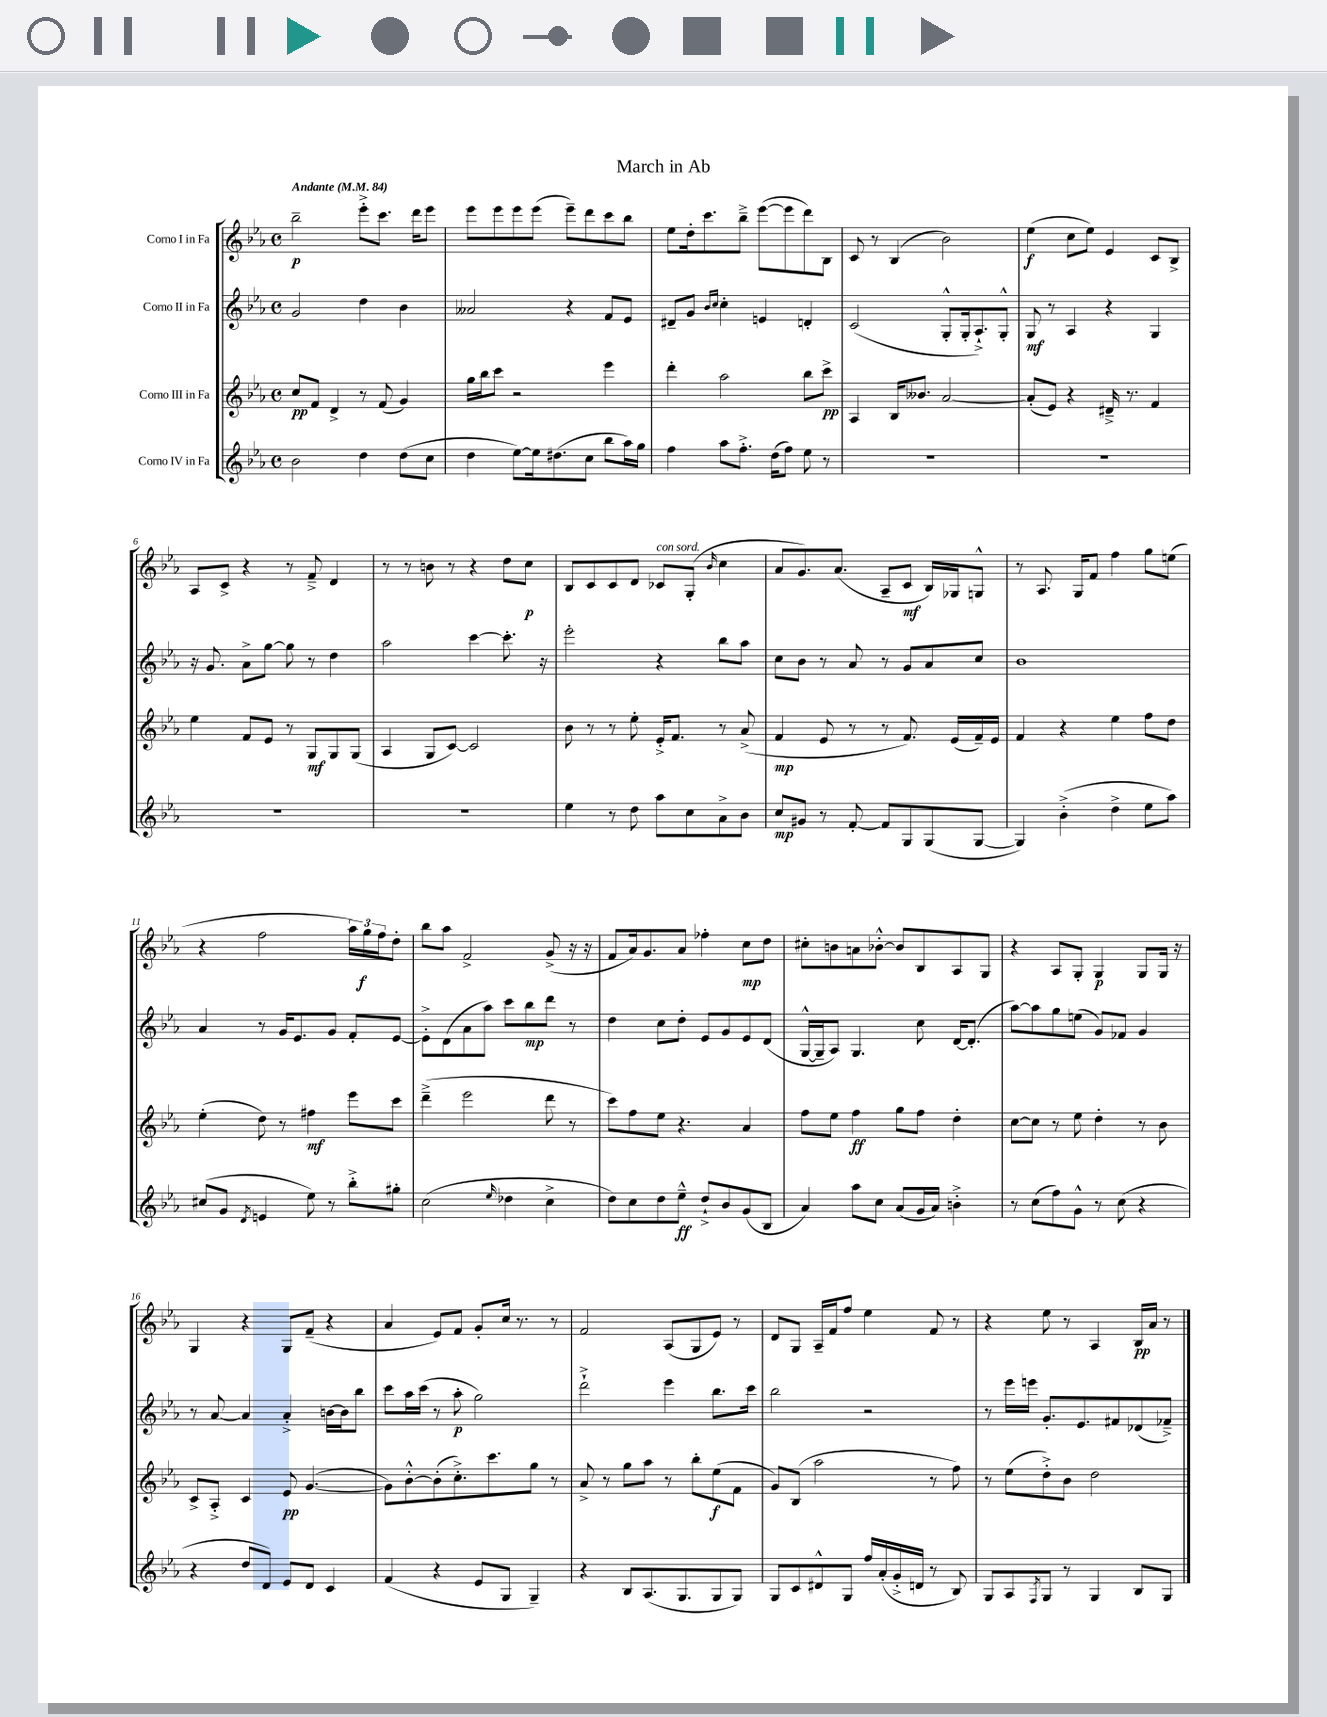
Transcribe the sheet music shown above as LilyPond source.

\header { title = "March in Ab" }
<<
\new StaffGroup <<
\new Staff = "s0" \with { instrumentName = "Corno I in Fa" } {
    \clef treble \key ees \major \defaultTimeSignature \time 4/4 \tempo "Andante" 4 = 84
    bes''2--\p ees'''8-.-> c'''8. d'''16 ees'''8 |
    ees'''8 ees'''8 ees'''8 ees'''8( ees'''8--) d'''8 c'''8 bes''8 |
    ees''8 d''16-. c'''8. bes''8---> ees'''8~( ees'''8 d'''8) bes8 |
    c'8 r8 bes4( bes'2) |
    ees''4\f( c''8 ees''8) ees'4 c'8 bes8-> |
    aes8 c'8-> r4 r8 f'8---> d'4 |
    r8 r8 b'8 r8 r4 d''8 c''8\p |
    bes8 c'8 c'8 d'8 ces'8^\markup { \italic "con sord." } g8-.( \grace { bes'16 } c''4 |
    aes'8 g'8.) aes'8.( aes8-- c'8\mf bes16) ges16 g8-^ |
    r8 aes8. g16 f'8 f''4 g''8 e''8( |
    r4 f''2 \tuplet 3/2 { aes''16) g''16\f f''16 } d''8-. |
    bes''8 aes''8 f'2-> g'8->( r16 r16 |
    f'8 aes'16) g'8. aes'8 fes''4-. c''8\mp d''8 |
    cis''8-. b'8 a'8 bes'8~-.-^ bes'8 bes8 aes8 g8 |
    r4 aes8 g8-. g4\p g8 g16 r16 |
    g4 r4 g8 f'8--( r4 |
    aes'4 ees'8) f'8 g'8-. c''16 r8. r8 |
    f'2 aes8( g8 ees'8) r8 |
    d'8 g8 aes16-- f'16 f''8 ees''4 f'8 r8 |
    r4 ees''8 r8 aes4 bes16\pp aes'16 r8 \bar "|." |
}
\new Staff = "s1" \with { instrumentName = "Corno II in Fa" } {
    \clef treble \key ees \major \defaultTimeSignature \time 4/4
    g'2 d''4 bes'4 |
    aeses'2 r4 f'8 ees'8 |
    dis'8-- g'8 \grace { bes'16 c''16 } c''4-. e'4 d'4-. |
    c'2( g8-.-^ g16-. aes8.-!->) g8-.-^ |
    g8\mf r8 aes4 r4 g4 |
    r16 g'8. aes'8-> g''8~ g''8 r8 d''4 |
    aes''2 c'''4~ c'''8.-. r16 |
    ees'''2-. r4 bes''8 aes''8 |
    c''8 bes'8 r8 aes'8 r8 g'8 aes'8 c''8 |
    bes'1 |
    aes'4 r8 g'16 ees'8. g'8 f'8-. ees'8~ |
    ees'8-.-> d'8( aes'8 aes''8) c'''8 bes''8\mp d'''8 r8 |
    d''4 c''8 d''8-. ees'8 g'8 ees'8 d'8( |
    g16~-^ g16-- aes8) g4. c''8 d'16~ d'8.-.( |
    aes''8~) aes''8 g''8 e''8( g'8) fes'8 g'4 |
    r8 aes'8~ aes'4 aes'4-.-> b'16~ b'16 bes''8 |
    c'''8 aes''16 c'''16( r8 aes''8-.\p g''2) |
    d'''2-!-> ees'''4 bes''8. c'''16 |
    bes''2 r2 |
    r8 ees'''16 e'''16 g'8.-. ees'8. fis'8 des'8( fes'8--->) \bar "|." |
}
\new Staff = "s2" \with { instrumentName = "Corno III in Fa" } {
    \clef treble \key ees \major \defaultTimeSignature \time 4/4
    c''8\pp f'8 d'4-> r8 f'8( g'4) |
    g''16 bes''16 c'''8 r2 ees'''4 |
    d'''4-. aes''2 bes''8 c'''8->\pp |
    aes4 bes16 beses'8. aes'2~ |
    aes'8-.( ees'8) r4 dis'16---> r8. f'4 |
    ees''4 f'8 ees'8 r8 g8\mf g8 g8( |
    aes4 g8 c'8~) c'2 |
    bes'8 r8 r8 ees''8-. ees'16-.-> f'8. r8 aes'8->( |
    f'4\mp ees'8 r8 r8 f'8.) ees'16( f'16--) ees'16 |
    f'4 r4 ees''4 f''8 d''8 |
    ees''4-.( d''8) r8 fis''4\mf ees'''8 c'''8 |
    d'''4--->( ees'''2 d'''8 r8 |
    c'''8) f''8 ees''8 r4. aes'4 |
    f''8 ees''8 f''4\ff g''8 f''8 d''4-. |
    c''8~ c''8 r8 ees''8 d''4-. r8 bes'8 |
    c'8-> aes8-.-> c'4 ees'8\pp g'4.~( |
    g'8) bes'8~-.-^ bes'8-.( c''8.-.->) c'''8. g''8 r8 |
    aes'8-> r8 g''8 aes''8 r8 bes''8-. ees''8\f( f'8 |
    g'8) bes8( aes''2 r8 f''8) |
    r8 ees''8( d''8-.->) bes'8 d''2 \bar "|." |
}
\new Staff = "s3" \with { instrumentName = "Corno IV in Fa" } {
    \clef treble \key ees \major \defaultTimeSignature \time 4/4
    bes'2 d''4 d''8( c''8 |
    d''4 ees''8~) ees''16 dis''8.( c''8 bes''8 aes''16) g''16 |
    f''4 aes''8 f''8.-.-> d''16( f''8) ees''8 r8 |
    R1 |
    R1 |
    R1 |
    R1 |
    ees''4 r8 d''8 aes''8 c''8 aes'8-> bes'8 |
    c''8\mp gis'8 r8 f'8~-. f'8 g8 g8( g8~ |
    g4) bes'4-.->( d''4-> ees''8 aes''8) |
    cis''8( g'8 \acciaccatura { d'8 } e'4 ees''8) r8 bes''8-.-> gis''8-. |
    c''2( \grace { ees''16 } des''4 c''4-> |
    d''8) c''8 d''8 ees''8---^\ff d''8-!-> bes'8 g'8( bes8 |
    aes'4) aes''8 c''8 aes'8( g'16 aes'16) b'4-.-> |
    r8 c''8( f''8) g'8-^ r8 c''8( r4 |
    r4 d''8 d'8) ees'8 d'8 c'4 |
    f'4( r4 ees'8 g8 g4--) |
    r4 bes8 aes8.( g8. g8 g8) |
    g8 c'8 dis'8-^ g8 f''16 aes'16-.( g'16-.-> d'16 r8 bes8) |
    g8 aes8 \acciaccatura { f8 } g8 r8 g4 bes8 g8 \bar "|." |
}
>>
>>
